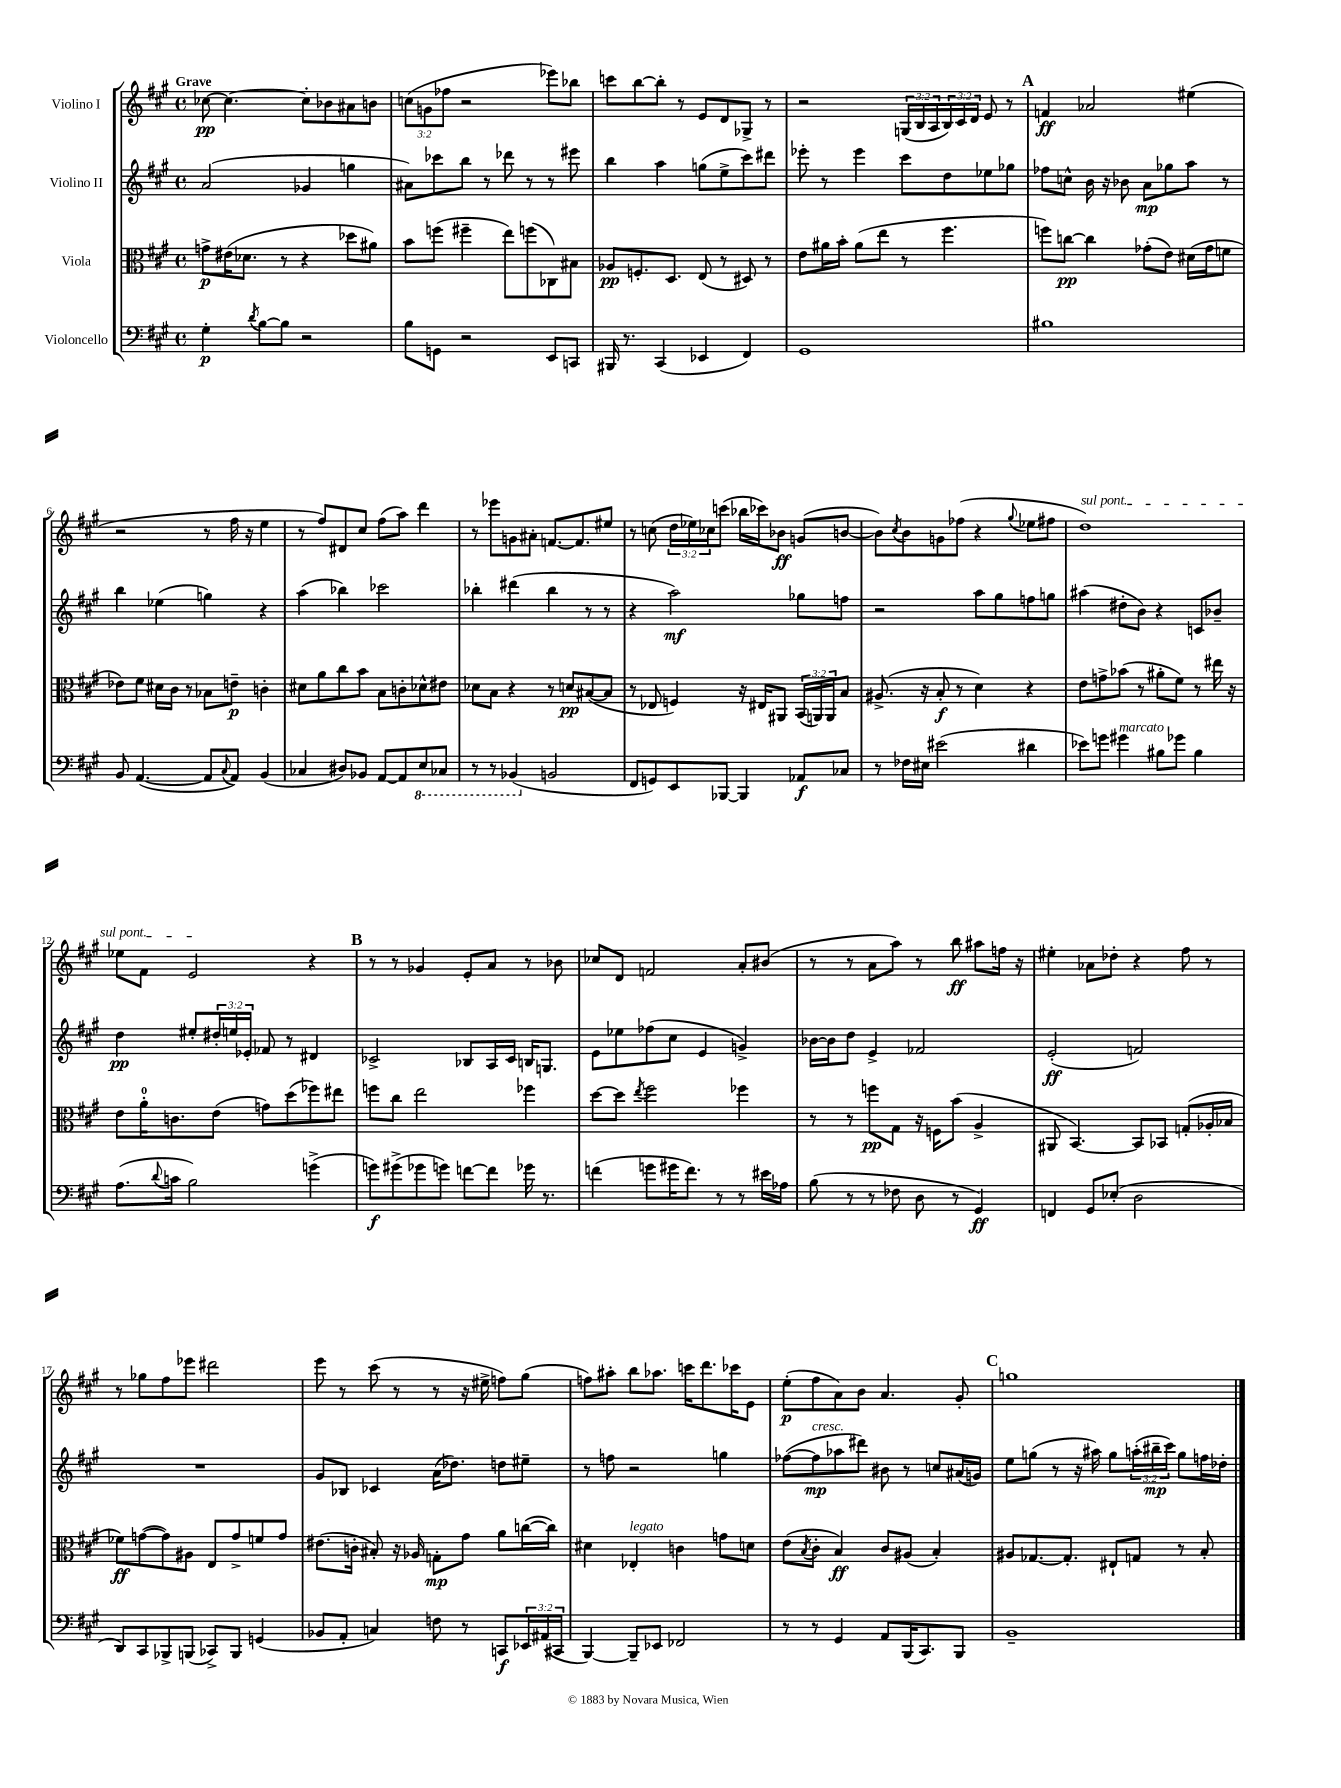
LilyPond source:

<<
\new StaffGroup <<
\new Staff = "s0" \with { instrumentName = "Violino I" } {
    \clef treble \key a \major \defaultTimeSignature \time 4/4 \override Staff.TupletNumber.text = #tuplet-number::calc-fraction-text \tempo "Grave"
    ces''8~\pp ces''4.~ ces''8-. bes'8 ais'8 b'8 |
    \tuplet 3/2 { c''8( g'8 fes''8 } r2 ees'''8) bes''8 |
    c'''8 b''8~ b''8-. r8 e'8 d'8 ges8-> r8 |
    r2 \tuplet 3/2 { g16( b16 a16 } \tuplet 3/2 { b16) cis'16 d'16 } e'8 r8 |
    \mark \markup { \bold "A" } f'4\ff aes'2 eis''4( |
    r2 r8 fis''16 r16 e''4 |
    r8 fis''8) dis'8 cis''8 fis''8( a''8) d'''4 |
    r8 ees'''8 g'8 ais'8-. f'8.~ f'8. eis''8 |
    r8 c''8( \tuplet 3/2 { d''16 ees''16) ces''16 } c'''8( bes''16 ces'''16) bes'8\ff g'8( b'8~ |
    b'8) \acciaccatura { cis''8 } b'8 g'8 fes''8( r4 \appoggiatura { gis''8 } ees''8 fis''8 |
    \once \override TextSpanner.bound-details.left.text = \markup { \italic "sul pont." } d''1\startTextSpan) |
    ees''8 fis'8 e'2\stopTextSpan r4 |
    \mark \markup { \bold "B" } r8 r8 ges'4 e'8-. a'8 r8 bes'8 |
    ces''8 d'8 f'2 a'8-. bis'8( |
    r8 r8 a'8 a''8) r8 b''8\ff ais''8 f''16 r16 |
    eis''4-. aes'8 des''8-. r4 fis''8 r8 |
    r8 ges''8 fis''8 ees'''8 dis'''2 |
    e'''8 r8 cis'''8( r8 r8 r16 eis''16-> f''8) gis''8( |
    f''8) ais''8-. b''8 aes''8. c'''16 d'''8. ces'''16 e'8 |
    e''8-.\p( fis''8 a'8) b'8 a'4. gis'8-. |
    \mark \markup { \bold "C" } g''1 \bar "|." |
}
\new Staff = "s1" \with { instrumentName = "Violino II" } {
    \clef treble \key a \major \defaultTimeSignature \time 4/4 \override Staff.TupletNumber.text = #tuplet-number::calc-fraction-text
    a'2( ges'4 g''4 |
    ais'8) ces'''8 b''8 r8 des'''8 r8 r8 eis'''8 |
    b''4 a''4 g''8( e''8-> cis'''8) dis'''8 |
    ees'''8-. r8 ees'''4 cis'''8 d''8 ees''8 ges''8 |
    \mark \markup { \bold "A" } fes''8 c''8-^ b'16 r16 bes'8 a'8\mp ges''8 a''8 r8 |
    b''4 ees''4( g''4) r4 |
    a''4( bes''4) ces'''2 |
    bes''4-. dis'''4( bes''4 r8 r8 |
    r4 a''2\mf) ges''8 f''8 |
    r2 a''8 gis''8 f''8 g''8 |
    ais''4( dis''8-. b'8) r4 c'8 bes'8-- |
    d''4\pp eis''8-. \tuplet 3/2 { dis''16-. e''16 ees'16-. } fes'8 r8 dis'4 |
    \mark \markup { \bold "B" } ces'2-> bes8 a16 ces'16 b16 g8. |
    e'8 ees''8 fes''8( cis''8 e'4 g'4->) |
    bes'16~ bes'16 d''8 e'4-> fes'2 |
    e'2-.\ff( f'2) |
    R1 |
    gis'8 bes8 ces'4 a'16( des''8.) d''8 eis''8-- |
    r8 f''8 r2 g''4 |
    fes''8~( fes''8\mp^\markup { \italic "cresc." } aes''8 dis'''8) bis'8 r8 c''8 ais'16( g'16) |
    \mark \markup { \bold "C" } e''8 g''8( r8 r16 ais''16) g''8 \tuplet 3/2 { a''16-.( bis''16--\mp cis'''16) } g''8 f''16 des''16-. \bar "|." |
}
\new Staff = "s2" \with { instrumentName = "Viola" } {
    \clef alto \key a \major \defaultTimeSignature \time 4/4 \override Staff.TupletNumber.text = #tuplet-number::calc-fraction-text
    g'8->\p eis'16( des'8. r8 r4 des''8 ais'8) |
    b'8 f''8( fis''4-- e''8) f''8( ces8) bis8 |
    aes8\pp f8.-. d8. e8( r8 dis8) r8 |
    e'8 ais'16 b'16-. ais'8( e''8 r8 fis''4. |
    \mark \markup { \bold "A" } f''8) c''8~\pp c''4 ges'8-.( e'8) dis'16( ges'16 f'8 |
    ees'8) fis'8 dis'16 cis'16 r8 bes8 e'8--\p c'4-. |
    dis'8 a'8 cis''8 b'8 b8 c'8-. des'8-^ eis'8 |
    des'8 b8 r4 r8 d'8\pp bis8~( bis8 |
    r8 ees8 f4) r16 eis16 ais,8 \tuplet 3/2 { b,16( a,16) a,16 } b8 |
    ais8.->( r16 b8-.\f r8 d'4) r4 |
    e'8 g'8-> bes'8( r8 ais'8-. fis'8) r8 eis''16 r16 |
    e'8 a'16-0-. c'8. e'8( g'8) d''8( fes''8) eis''8 |
    \mark \markup { \bold "B" } f''8 cis''8 e''2 fes''4 |
    d''8~ d''8 \acciaccatura { e''8 } fis''2 fes''4 |
    r8 r8 f''8\pp gis8 r16 f16 b'8( a4-> |
    ais,8 b,4.~) b,8 bes,8 g8-.( aes16-. bes16 |
    fes'8\ff) g'8~( g'8) ais8 e8 g'8-> f'8 g'8 |
    eis'8.( c'16-. bis8-.) r16 aes16 g8-.\mp gis'8 a'8 c''16~( c''16) |
    dis'4 ees4-.^\markup { \italic "legato" } c'4 g'8 d'8 |
    e'8( \acciaccatura { b8 } cis'8-. b4\ff) cis'8 ais8( b4-.) |
    \mark \markup { \bold "C" } ais8 ges8.~ ges8.-. eis8-! g8 r8 b8-. \bar "|." |
}
\new Staff = "s3" \with { instrumentName = "Violoncello" } {
    \clef bass \key a \major \defaultTimeSignature \time 4/4 \override Staff.TupletNumber.text = #tuplet-number::calc-fraction-text
    gis4-.\p \acciaccatura { d'8 } b8~ b8 r2 |
    b8 g,8 r2 e,8 c,8 |
    bis,,16 r8. cis,4( ees,4 fis,4) |
    gis,1 |
    \mark \markup { \bold "A" } bis1 |
    b,8 a,4.~( a,8 \appoggiatura { cis8 } a,8) b,4( |
    ces4 dis8) bes,8 a,8~ a,8 \ottava #-1 e,8 ces,8 |
    r8 r8 bes,,4( \ottava #0 b,!2 |
    fis,8 g,8) e,8 bes,,8~ bes,,4 aes,8\f ces8 |
    r8 fes16 eis16 eis'2( dis'4 |
    ees'8) g'8 gis'4^\markup { \italic "marcato" } bis8 ges'8 bis4 |
    a8.( \appoggiatura { d'8 } c'16 b2) g'4->( |
    \mark \markup { \bold "B" } g'8\f) gis'8->( ges'8 g'8) f'8~ f'8 ges'16 r8. |
    f'4( g'8 gis'16 f'8.) r8 r8 eis'16 aes16 |
    b8( r8 r8 fes8 d8 r8 gis,4\ff) |
    f,4 gis,8 ees8-.( d2 |
    d,8) cis,8 bes,,8-> b,,8( ces,8->) b,,8 g,4( |
    bes,8 a,8-. c4) f8 r8 c,8\f \tuplet 3/2 { ees,16 ais,16( cis,16 } |
    b,,4~) b,,8-- ees,8 fes,2 |
    r8 r8 gis,4 a,8 b,,16( cis,8.) b,,8 |
    \mark \markup { \bold "C" } b,1-- \bar "|." |
}
>>
>>
